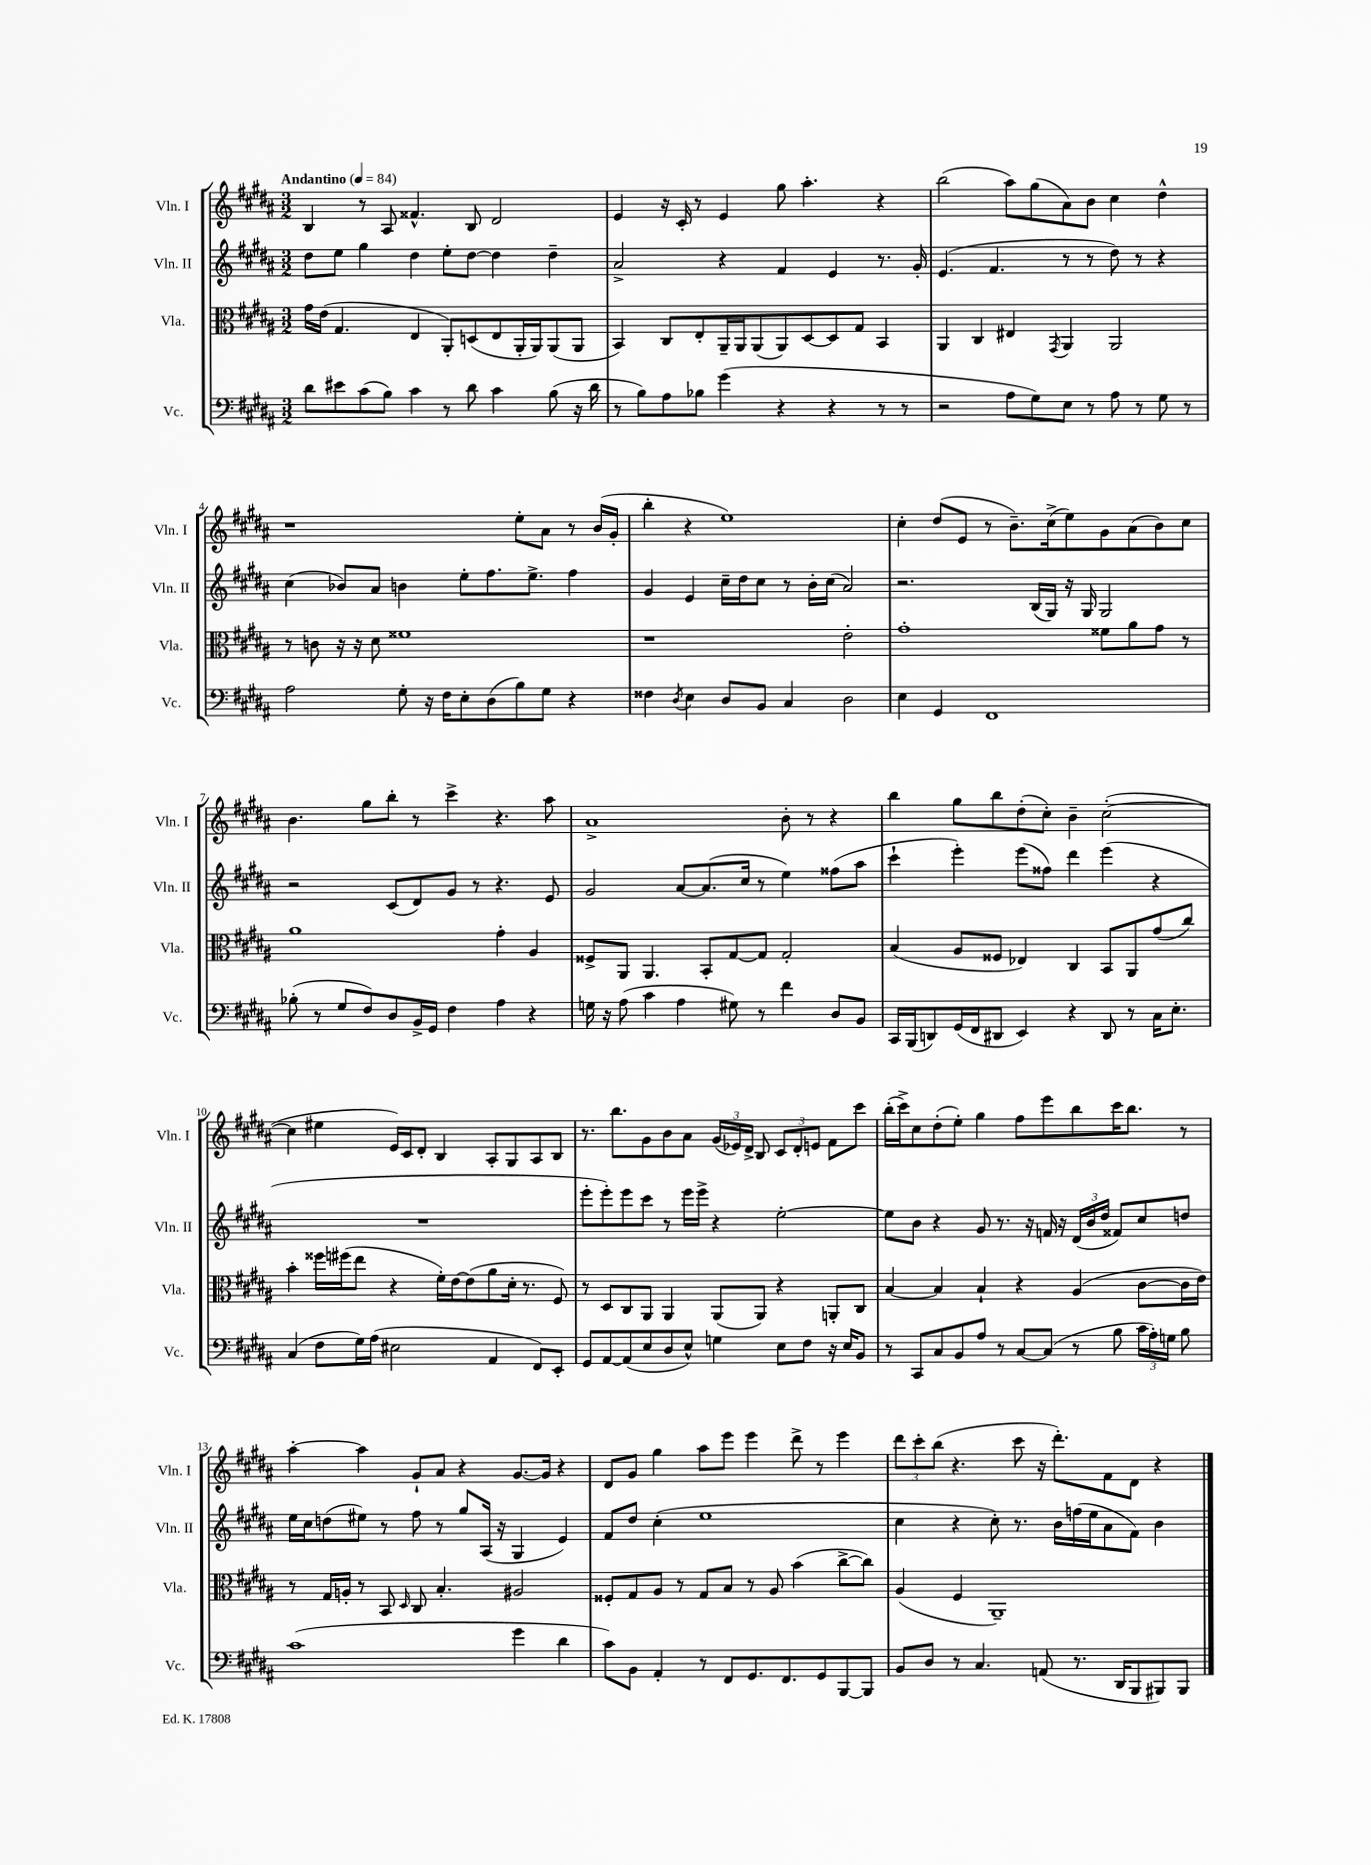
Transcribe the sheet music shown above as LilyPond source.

<<
\new StaffGroup <<
\new Staff = "s0" \with { instrumentName = "Vln. I" shortInstrumentName = "Vln. I" } {
    \clef treble \key b \major \numericTimeSignature \time 3/2 \tempo "Andantino" 4 = 84
    \autoBeamOff b4 r8 ais8 fisis'4.-^ b8 dis'2 |
    e'4 r16 cis'16-. r8 e'4 gis''8 ais''4.-. r4 |
    b''2( ais''8[) gis''8( ais'8) b'8] cis''4 dis''4-^ |
    r1 e''8[-. ais'8] r8 b'16[( gis'16]-. |
    b''4-. r4 e''1) |
    cis''4-. dis''8[( e'8] r8 b'8.[--) cis''16->( e''8) gis'8 ais'8( b'8) cis''8] |
    b'4. gis''8[ b''8]-. r8 cis'''4-> r4. ais''8 |
    ais'1-> b'8-. r8 r4 |
    b''4 gis''8[ b''8 dis''8-.( cis''8]-.) b'4-- cis''2~-.( |
    cis''4 eis''4 e'16[) cis'16 dis'8]-. b4 ais8[-. gis8 ais8 b8] |
    r8. b''8.[ gis'8 b'8 ais'8] \tuplet 3/2 { gis'16[( ees'16) dis'16]-> } b8 \tuplet 3/2 { cis'8[ dis'8-. e'8] } fis'8[ cis'''8] |
    b''16[-.( cis'''16->) cis''8 dis''8-.( e''8]-.) gis''4 fis''8[ e'''8 b''8 cis'''16 b''8.] r8 |
    ais''4~-. ais''4 gis'8[-! ais'8] r4 gis'8.[~ gis'16] r4 |
    dis'8[ gis'8] gis''4 ais''8[ e'''8] e'''4 dis'''8-> r8 e'''4 |
    \tuplet 3/2 { dis'''8[ cis'''8-. b''8]( } r4. cis'''8 r16 dis'''8.[-.) fis'8 dis'8] r4 \bar "|." |
}
\new Staff = "s1" \with { instrumentName = "Vln. II" shortInstrumentName = "Vln. II" } {
    \clef treble \key b \major \numericTimeSignature \time 3/2
    \autoBeamOff dis''8[ e''8] gis''4 dis''4 e''8[-. dis''8]~ dis''4 dis''4-- |
    ais'2-> r4 fis'4 e'4 r8. gis'16-. |
    e'4.( fis'4. r8 r8 dis''8) r8 r4 |
    cis''4( bes'8[) ais'8] b'4 e''8[-. fis''8. e''8.]-> fis''4 |
    gis'4 e'4 cis''16[-- dis''16 cis''8] r8 b'16[-. cis''16]( ais'2) |
    r2. b16[( gis16]) r16 gis16 gis2 |
    r2 cis'8[( dis'8) gis'8] r8 r4. e'8 |
    gis'2 ais'8[~ ais'8.( cis''16] r8 e''4) fisis''8[( ais''8] |
    cis'''4-! e'''4-.) e'''8[( fisis''8]) dis'''4 e'''4( r4 |
    R1. |
    e'''8[-. e'''8-.) e'''8 cis'''8] r8 e'''16[ e'''16]-> r4 e''2~-. |
    e''8[ b'8] r4 gis'8 r8. r16 f'16 r16 \tuplet 3/2 { dis'16[( b'16 dis''16] } fisis'8[) cis''8 d''8] |
    e''16[ cis''16 d''8( eis''8]) r8 fis''8 r8 gis''8[ ais16]( r16 gis4 e'4) |
    fis'8[ dis''8] cis''4-.( e''1 |
    cis''4 r4 cis''8-.) r8. b'16[ f''16( e''16 ais'8 fis'8]) b'4 \bar "|." |
}
\new Staff = "s2" \with { instrumentName = "Vla." shortInstrumentName = "Vla." } {
    \clef alto \key b \major \numericTimeSignature \time 3/2
    \autoBeamOff gis'16[ e'16]( gis4. e4 ais,8[-.) d8( e8 ais,16-. ais,16) ais,8( ais,8] |
    b,4) cis8[ e8-. ais,16-- ais,16 ais,8( ais,8) dis8~ dis8 gis8] b,4 |
    ais,4 cis4 eis4 \acciaccatura { gis,8 } ais,4 ais,2 |
    r8 c'8 r16 r16 dis'8 fisis'1 |
    r1 e'2-. |
    gis'1-. fisis'8[ ais'8 gis'8] r8 |
    ais'1 gis'4-. ais4 |
    fisis8[-> ais,8] ais,4. b,8[-. gis8~ gis8] gis2-. |
    b4( ais8[ fisis8] ees4) cis4 b,8[ ais,8 gis'8( cis''8]) |
    b'4-. fisis''16[ fis''16( e''8] r4 fis'16[-.) e'16~ e'8( ais'8 dis'16]-. r8. fis8) |
    r8 dis8[ cis8 ais,8] ais,4 ais,8[( ais,8]) r4 a,8[-. cis8] |
    b4~ b4 b4-! r4 ais4( cis'8[~ cis'16 e'16]) |
    r8 gis16[ a16]-. r8 b,8 \grace { dis16 } cis8 b4.-. ais2 |
    fisis8[-. gis8 ais8] r8 gis8[ b8] r8 ais8 b'4( cis''8[~-> cis''8]) |
    ais4( fis4 ais,1--) \bar "|." |
}
\new Staff = "s3" \with { instrumentName = "Vc." shortInstrumentName = "Vc." } {
    \clef bass \key b \major \numericTimeSignature \time 3/2
    \autoBeamOff dis'8[ eis'8 cis'8( b8]) cis'4 r8 dis'8 cis'4 b8( r16 dis'16 |
    r8 b8[) ais8 bes8] gis'4( r4 r4 r8 r8 |
    r2 ais8[ gis8) e8] r8 ais8 r8 gis8 r8 |
    ais2 gis8-. r16 fis16[ e8-. dis8( b8) gis8] r4 |
    fisis4 \acciaccatura { dis8 } e4 dis8[ b,8] cis4 dis2 |
    e4 gis,4 fis,1 |
    bes8-.( r8 gis8[ fis8) dis8 b,16-> gis,16] fis4 ais4 r4 |
    g16 r16 ais8( cis'4 ais4 gis8) r8 fis'4 dis8[ b,8] |
    cis,16[ b,,16( d,8) gis,16( fis,16 dis,8] e,4) r4 dis,8 r8 cis16[ e8.]-. |
    cis4( fis8[ gis16) ais16]( eis2 ais,4 fis,8[) e,8]-. |
    gis,8[ ais,8~ ais,8( e8 dis8 e8]-^) g4 e8[ fis8] r16 e16[ b,8] |
    r8 cis,8[ cis8 b,8 ais8] r8 cis8[~ cis8]( r8 b8 \tuplet 3/2 { cis'16[ ais16-.) g16] } b8 |
    cis'1( gis'4 dis'4 |
    cis'8[) b,8] ais,4-. r8 fis,8[ gis,8. fis,8. gis,8 b,,8~ b,,8] |
    b,8[ dis8] r8 cis4. a,8( r8. dis,16[ b,,8 bis,,8) bis,,8] \bar "|." |
}
>>
>>
